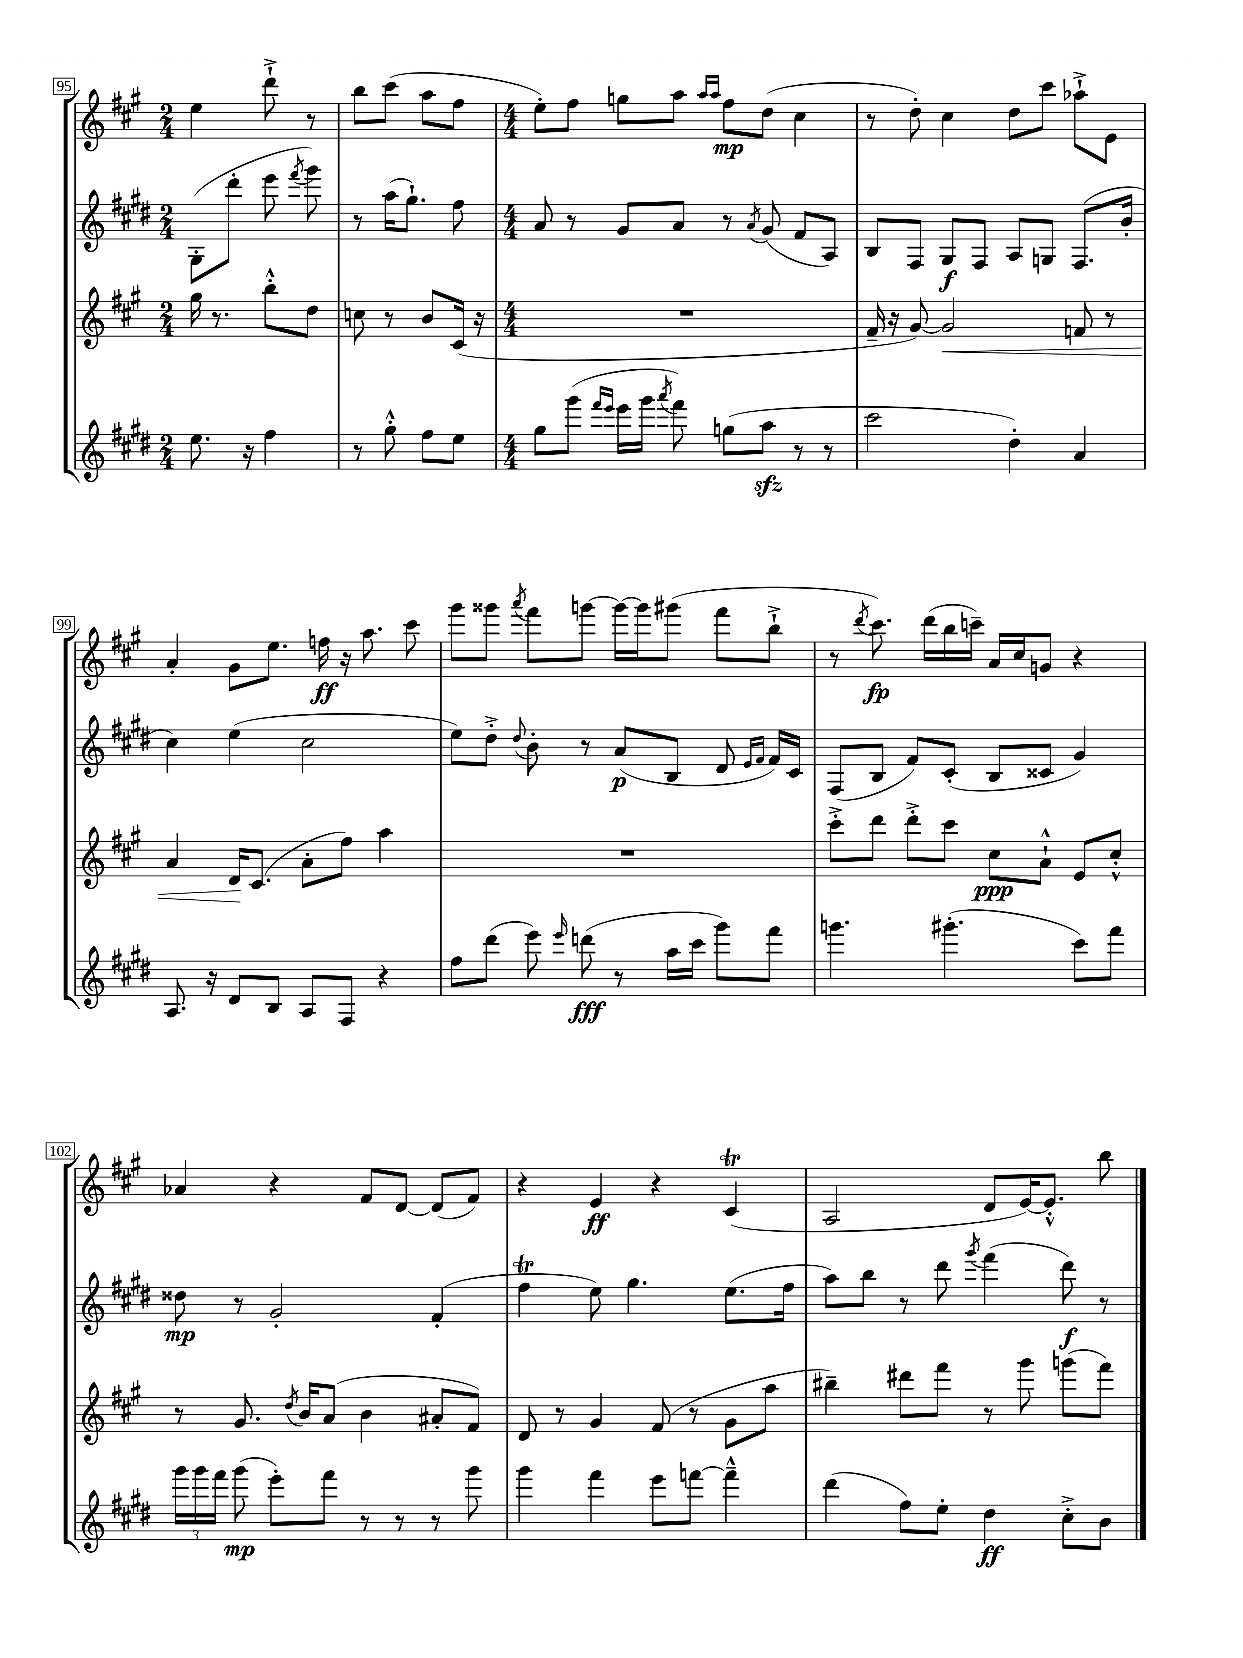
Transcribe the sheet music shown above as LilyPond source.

<<
\new StaffGroup <<
\new Staff = "s0" {
    \clef treble \key a \major \numericTimeSignature \time 2/4
    \autoBeamOff e''4 d'''8-!-> r8 |
    b''8[ cis'''8]( a''8[ fis''8] |
    \numericTimeSignature \time 4/4 e''8[-.) fis''8] g''8[ a''8] \grace { a''16[ a''16] } fis''8[\mp d''8]( cis''4 |
    r8 d''8-.) cis''4 d''8[ cis'''8] aes''8[-!-> e'8] |
    a'4-. gis'8[ e''8.] f''16\ff r16 a''8. cis'''8 |
    gis'''8[ gisis'''8] \acciaccatura { a'''8 } fis'''8[ g'''8]~ g'''16[~ g'''16 gis'''8]( fis'''8[ b''8]-!-> |
    r8 \acciaccatura { d'''8 } cis'''8.\fp) d'''16[( b''16 c'''16]--) a'16[ cis''16 g'8] r4 |
    aes'4 r4 fis'8[ d'8]~ d'8[( fis'8]) |
    r4 e'4\ff r4 cis'4\trill( |
    a2 d'8[ e'16~) e'8.]-.-^ b''8 \bar "|." |
}
\new Staff = "s1" {
    \clef treble \key e \major \numericTimeSignature \time 2/4
    \autoBeamOff gis8[-.( dis'''8]-. e'''8 \acciaccatura { fis'''8 } gis'''8) |
    r8 a''16[( gis''8.]-!) fis''8 |
    \numericTimeSignature \time 4/4 a'8 r8 gis'8[ a'8] r8 \acciaccatura { a'8 } gis'8( fis'8[ a8]) |
    b8[ fis8] gis8[\f fis8] a8[ g8] fis8.[( b'16]-. |
    cis''4) e''4( cis''2 |
    e''8[) dis''8]-.-> \appoggiatura { dis''8 } b'8-. r8 a'8[\p( b8] dis'8 \grace { e'16[ fis'16] } fis'16[) cis'16] |
    fis8[( b8] fis'8[) cis'8]-.( b8[ cisis'8] gis'4) |
    disis''8\mp r8 gis'2-. fis'4-.( |
    fis''4\trill e''8) gis''4. e''8.[( fis''16] |
    a''8[) b''8] r8 dis'''8 \acciaccatura { gis'''8 } fis'''4( dis'''8\f) r8 \bar "|." |
}
\new Staff = "s2" {
    \clef treble \key a \major \numericTimeSignature \time 2/4
    \autoBeamOff gis''16 r8. b''8[-.-^ d''8] |
    c''8 r8 b'8[ cis'16]( r16 |
    \numericTimeSignature \time 4/4 R1 |
    fis'16-- r16 gis'8~) gis'2\< f'8 r8 |
    a'4 d'16[\! cis'8.]( a'8[-. fis''8]) a''4 |
    R1 |
    cis'''8[-.-> d'''8] d'''8[-.-> cis'''8] cis''8[\ppp a'8]-!-^ e'8[ cis''8]-.-^ |
    r8 gis'8. \acciaccatura { d''8 } b'16[ a'8]( b'4 ais'8[-. fis'8]) |
    d'8 r8 gis'4 fis'8( r8 gis'8[ a''8] |
    bis''4--) dis'''8[ fis'''8] r8 gis'''8 g'''8[( fis'''8]) \bar "|." |
}
\new Staff = "s3" {
    \clef treble \key e \major \numericTimeSignature \time 2/4
    \autoBeamOff e''8. r16 fis''4 |
    r8 gis''8-.-^ fis''8[ e''8] |
    \numericTimeSignature \time 4/4 gis''8[ gis'''8]( \grace { fis'''16[ e'''16] } e'''16[ gis'''16] \acciaccatura { a'''8 } fis'''8) g''8[( a''8]\sfz r8 r8 |
    cis'''2 dis''4-.) a'4 |
    a8. r16 dis'8[ b8] a8[ fis8] r4 |
    fis''8[ dis'''8]( e'''8) \grace { e'''16 } d'''8\fff( r8 a''16[ cis'''16] gis'''8[) fis'''8] |
    g'''4. gis'''4.-.( cis'''8[) fis'''8] |
    \tuplet 3/2 { gis'''16[ gis'''16 fis'''16] } gis'''8\mp( e'''8[-.) fis'''8] r8 r8 r8 gis'''8 |
    gis'''4 fis'''4 e'''8[ f'''8]~ f'''4---^ |
    dis'''4( fis''8[) e''8]-. dis''4\ff cis''8[-.-> b'8] \bar "|." |
}
>>
>>
\layout { \context { \Score currentBarNumber = #95 \override BarNumber.stencil = #(make-stencil-boxer 0.1 0.3 ly:text-interface::print) } }
